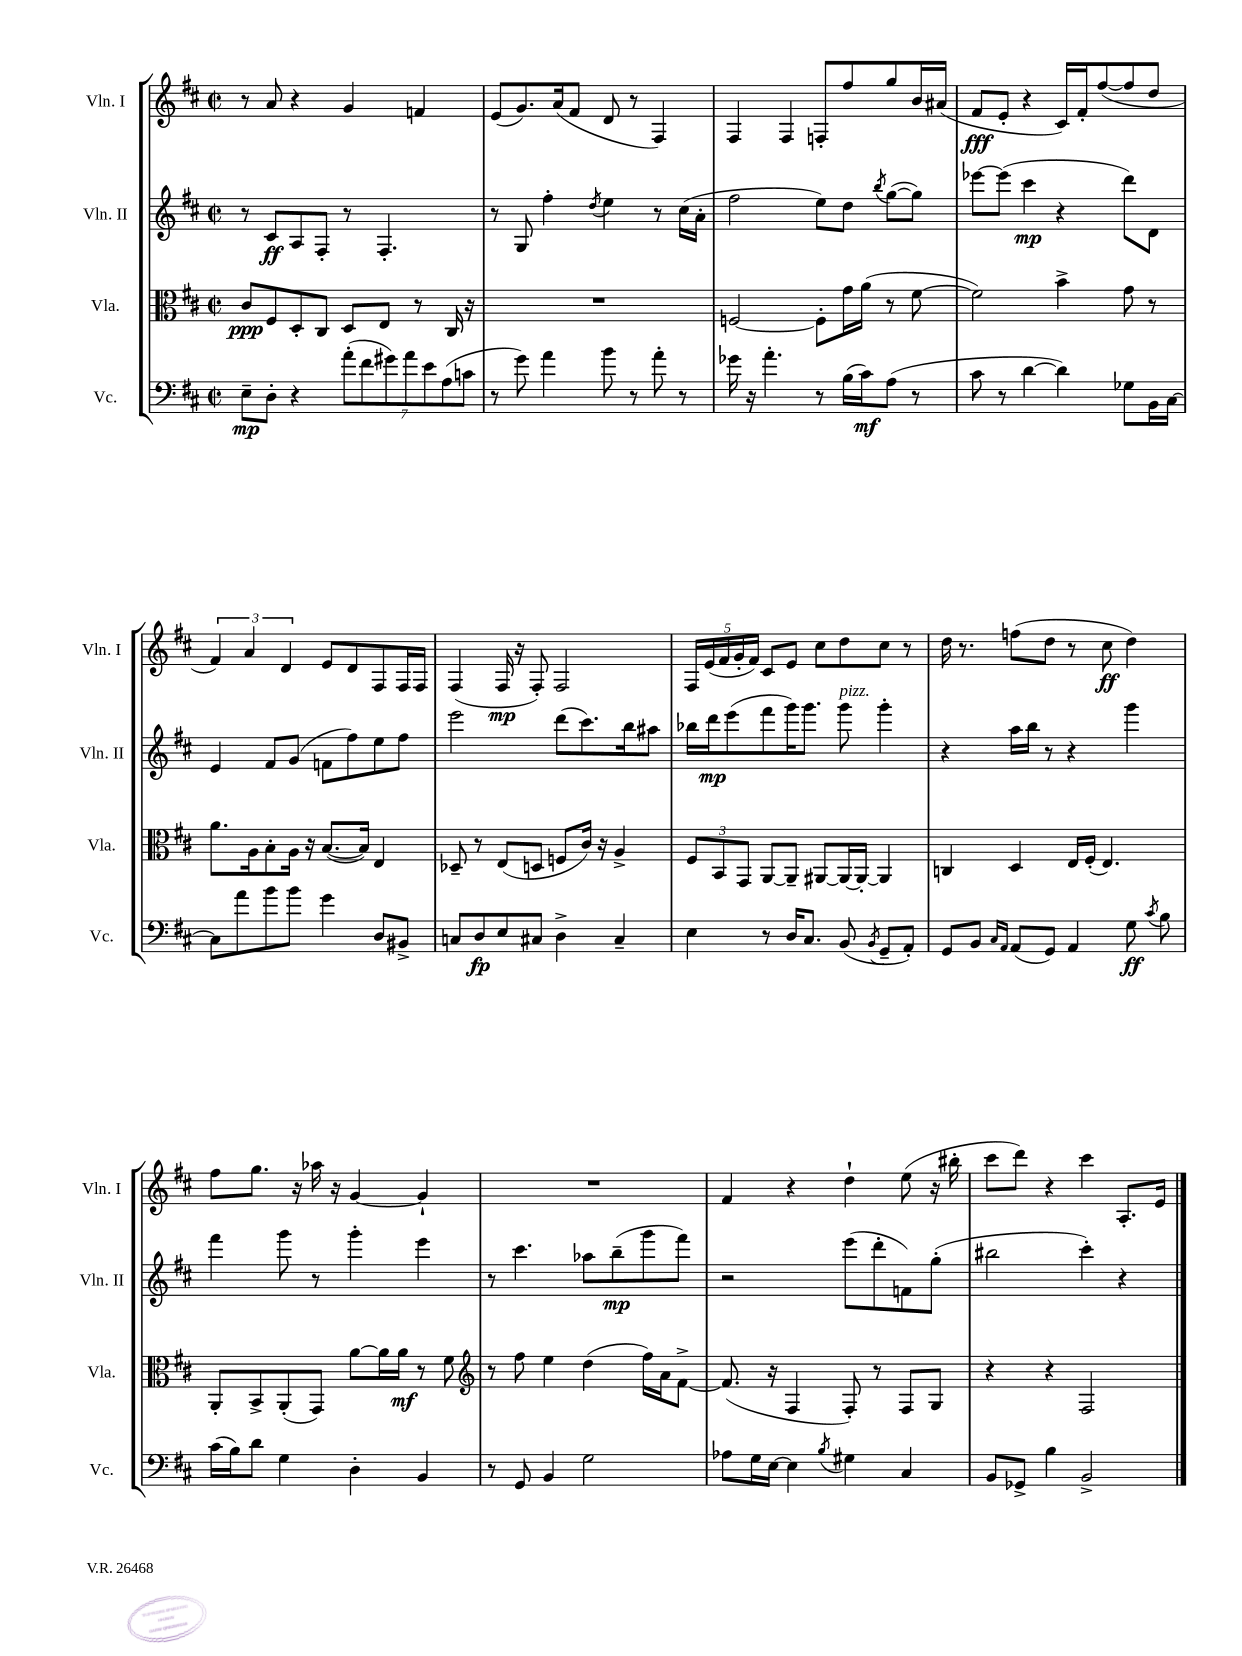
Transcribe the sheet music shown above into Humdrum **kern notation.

**kern	**kern	**kern	**kern
*staff4	*staff3	*staff2	*staff1
*clefF4	*clefC3	*clefG2	*clefG2
*k[f#c#]	*k[f#c#]	*k[f#c#]	*k[f#c#]
*M2/2	*M2/2	*M2/2	*M2/2
*met(c|)	*met(c|)	*met(c|)	*met(c|)
8E~	8c#	8r	8r
8D'	8F#	8c#	8a
4r	8D'	8A	4r
.	8C#	8F#'	.
(14a'	8D	8r	4g
14f#	.	.	.
.	8E	4.F#'	.
14g#)	.	.	.
14a	.	.	.
.	8r	.	4f
14e	.	.	.
(14A	.	.	.
.	16C#	.	.
14c	.	.	.
.	16r	.	.
=	=	=	=
8r	1r	8r	(8e
8g)	.	8G	8.g)
4a	.	4ff#'	.
.	.	.	(16a
.	.	.	8f#
.	.	8qdd	.
8b	.	4ee	8d
8r	.	.	8r
8a'	.	8r	4F#)
8r	.	(16cc#	.
.	.	16a'	.
=	=	=	=
16g-	[2F	2ff#	4F#
16r	.	.	.
4.a'	.	.	.
.	.	.	4F#
8r	8F']	8ee)	8F'
(16B	16g	8dd	8ff#
16c#)	(16a	.	.
.	.	8qbb	.
(8A	8r	([8gg	8gg
8r	[8f#	8gg])	16b
.	.	.	(16a#
=	=	=	=
8c#	2f#])	[8eee-	8f#
8r	.	(8eee-]	8e'
[4d	.	4ccc#	4r
4d])	4b^	4r	16c#)
.	.	.	16f#'
.	.	.	([8ff#
8G-	8g	8ddd)	8ff#]
16BB	8r	8d	8dd
[16C#	.	.	.
=	=	=	=
8C#]	8.a	4e	6f#)
8a	.	.	.
.	.	.	6a
.	16A	.	.
8b	8B'	8f#	.
.	.	.	6d
8b	16A	(8g	.
.	16r	.	.
4g	([8.B	8f	8e
.	.	8ff#)	8d
.	16B])	.	.
8D	4E	8ee	8F#
8BB#^	.	8ff#	16F#
.	.	.	16F#
=	=	=	=
8C	8D-~	2eee	(4F#
8D	8r	.	.
8E	(8E	.	16F#
.	.	.	16r
8C#	8D	.	8F#')
4D^	8F	(8ddd	2F#
.	16c#)	8.ccc#)	.
.	16r	.	.
4C#~	4A^	.	.
.	.	16bb	.
.	.	8aa#	.
=	=	=	=
4E	12F#	16bb-	20F#
.	.	.	(20e
.	.	16ddd	.
.	12BB	.	.
.	.	.	20f#
.	.	(8eee	.
.	.	.	20g'
.	12GG	.	.
.	.	.	20f#)
8r	[8AA	8fff#	8c#
16D	8AA~]	16ggg)	8e
8.C#	.	8.ggg	.
.	[8AA#	.	8cc#
(8BB	16AA#_	8ggg	8dd
.	16AA#'_	.	.
8qBB	.	.	.
8GG~	4AA#]	4ggg'	8cc#
8AA')	.	.	8r
=	=	=	=
8GG	4C	4r	16dd
.	.	.	8.r
8BB	.	.	.
16qqC#	.	.	.
16qqAA	.	.	.
(8AA	4D	16aa	(8ff
.	.	16bb	.
8GG)	.	8r	8dd
4AA	16E	4r	8r
.	(16F#'	.	.
.	4.E)	.	8cc#
8G	.	4ggg	4dd)
8qc#	.	.	.
8B	.	.	.
=	=	=	=
(16c#	8AA'	4fff#	8ff#
16B)	.	.	.
8d	8BB^	.	8.gg
4G	(8AA'	8ggg	.
.	.	.	16r
.	8GG)	8r	16aa-
.	.	.	16r
4D'	[8a	4ggg'	[4g
.	16a]	.	.
.	16a	.	.
4BB	8r	4eee	4g`]
.	8f#	.	.
=	=	=	=
*	*clefG2	*	*
8r	8r	8r	1r
8GG	8ff#	4.ccc#	.
4BB	4ee	.	.
2G	(4dd	8aa-	.
.	.	(8bb~	.
.	16ff#)	8ggg	.
.	16a	.	.
.	[8f#^	8fff#)	.
=	=	=	=
8A-	(8.f#]	2r	4f#
16G	.	.	.
[16E	16r	.	.
4E]	4F#	.	4r
8qB	.	.	.
4G#	8F#')	(8eee	4dd`
.	8r	8ddd'	.
4C#	8F#	8f)	(8ee
.	8G	(8gg'	16r
.	.	.	16bb#'
=	=	=	=
8BB	4r	2bb#	8ccc#
8GG-^	.	.	8ddd)
4B	4r	.	4r
2BB^	2F#	4ccc#')	4ccc#
.	.	4r	8.A'
.	.	.	16e
==	==	==	==
*-	*-	*-	*-
